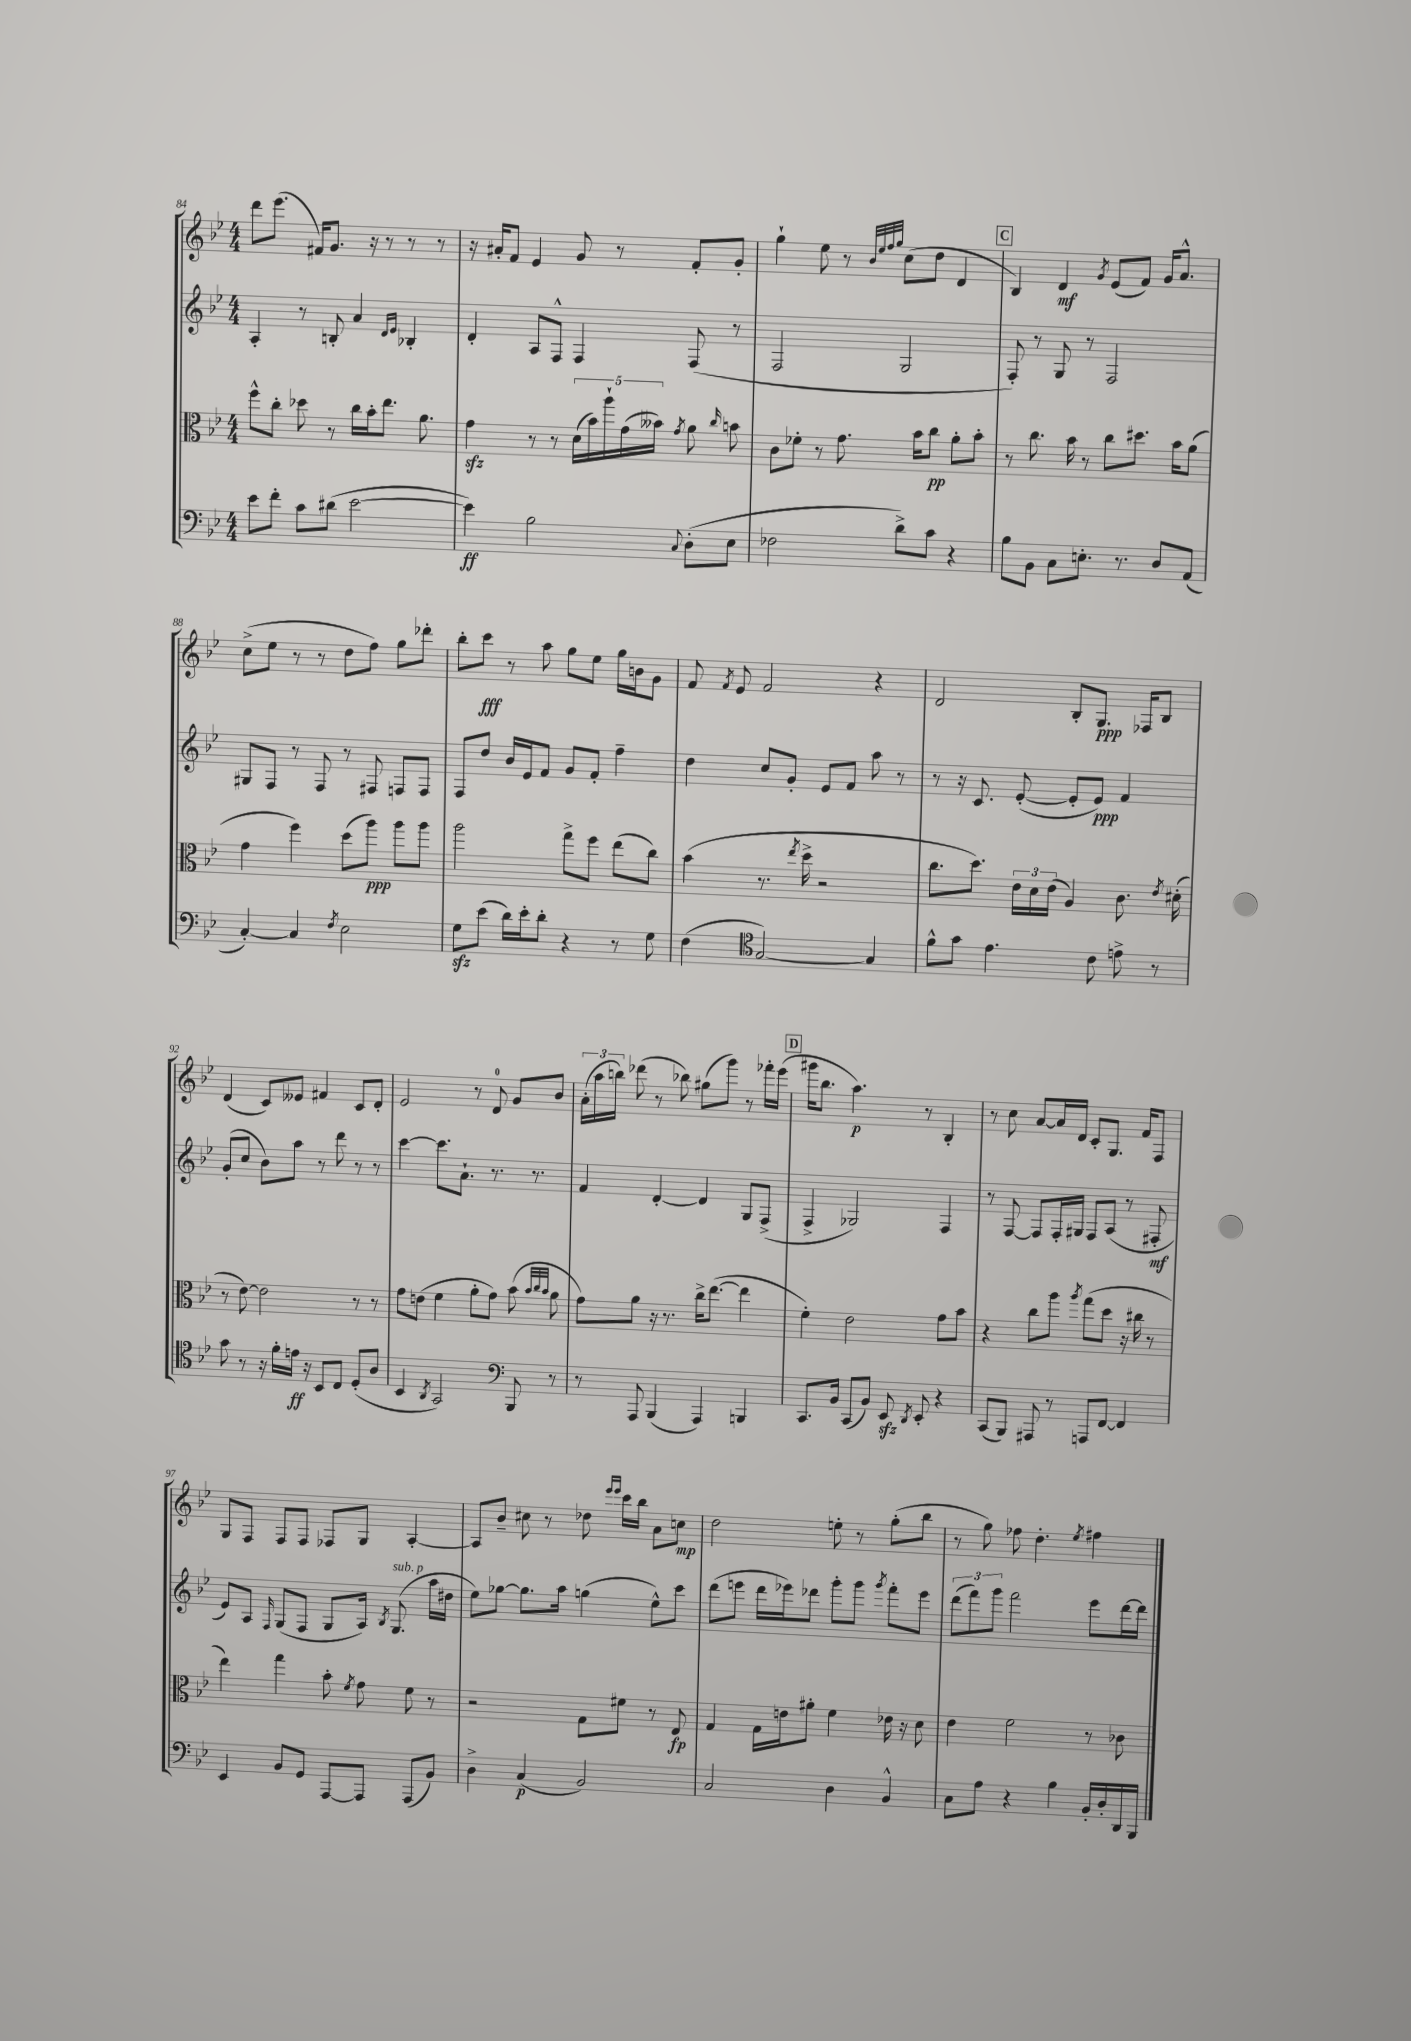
<<
\new StaffGroup <<
\new Staff = "s0" {
    \clef treble \key bes \major \numericTimeSignature \time 4/4
    \autoBeamOff d'''8[ ees'''8.]( fis'16[) g'8.] r16 r8 r8 r8 |
    r16 ais'16[-. f'8] ees'4 g'8 r8 f'8[-. g'8]-. |
    g''4-! ees''8 r8 \grace { bes'32[ ees''32 f''32 g''32] } c''8[( d''8] d'4 |
    \mark \markup { \box "C" } bes4) d'4\mf \acciaccatura { g'8 } ees'8[( f'8]) g'16[ a'8.]-^ |
    c''8[->( ees''8] r8 r8 d''8[ f''8]) g''8[ des'''8]-. |
    bes''8[-. c'''8]\fff r8 a''8 g''8[ ees''8] g''16[ b'16 g'8] |
    f'8 \acciaccatura { f'8 } ees'8 f'2 r4 |
    d'2 bes8[-. g8.]\ppp fes16[ bes8] |
    d'4( c'8[) eeses'8] fis'4 c'8[ d'8]-. |
    ees'2 r8 d'8-0 g'8[ bes'8] |
    \tuplet 3/2 { a'16[-.( a''16 b''16]) } des'''8( r8 bes''8) gis''8[( g'''8]) r8 fes'''16[-. ees'''16]( |
    \mark \markup { \box "D" } gis'''16[ bes''8.] a''4.\p) r8 bes4-. |
    r8 c''8 a'8[~ a'16 d'16] c'8[-. g8.] f'16[ f8] |
    g8[ f8] f8[ f8] fes8[ g8] a4~-. |
    a8[ bes'8]-- cis''8 r8 des''8 \grace { ees'''16[ ees'''16] } c'''16[ bes''16] a'8[ c''8]\mp |
    d''2 e''8-. r8 g''8[-.( bes''8] |
    r8 g''8) fes''8 d''4.-. \acciaccatura { ees''8 } fis''4 \bar "|." |
}
\new Staff = "s1" {
    \clef treble \key bes \major \numericTimeSignature \time 4/4
    \autoBeamOff a4-. r8 b8-. a'4 \grace { d'16[ ees'16] } bes4-. |
    d'4-. a8[ f8]-^ f4 f8( r8 |
    f2 g2 |
    \mark \markup { \box "C" } f8-.) r8 g8 r8 f2 |
    gis8[ f8] r8 f8 r8 fis8 f8[ f8] |
    f8[ d''8] bes'16[ ees'16 f'8] g'8[ f'8]-. f''4-- |
    d''4 c''8[ g'8]-. ees'8[ f'8] a''8 r8 |
    r8 r16 c'8. ees'8~-.( ees'8[-. ees'8]\ppp) f'4 |
    g'8[-.( c''8] bes'8[) a''8] r8 d'''8 r8 r8 |
    c'''4~ c'''8.[ a'8.]-! r8. r8. |
    f'4 d'4~-. d'4 g8[ f8]->( |
    \mark \markup { \box "D" } f4-> ges2) f4 |
    r8 f8~ f8[ f16-. gis16] f8[ a8]( r8 fis8-.\mf |
    ees'8[) a8] \grace { f16 } g8[( f8] g8[ a16]) \acciaccatura { bes8 } g8.^\markup { \italic "sub. p" }( a''16[ dis''16] |
    ees''8[) ges''8]~ ges''8.[ a''16] g''4( ees''8[-^) c'''8] |
    d'''8[( e'''8] d'''16[ ees'''16) des'''8] g'''8[-. g'''8] \acciaccatura { g'''8 } f'''8[-. ees'''8] |
    \tuplet 3/2 { d'''8[( f'''8) g'''8] } f'''2 ees'''8[ d'''16~ d'''16] \bar "|." |
}
\new Staff = "s2" {
    \clef alto \key bes \major \numericTimeSignature \time 4/4
    \autoBeamOff f''8[-^ c''8]-. des''8 r8 c''16[ bes'16-. ees''8.] a'8. |
    g'4\sfz r8 r8 \tuplet 5/4 { d'16[( bes'16) a''16-! g'16( beses'16]) } \acciaccatura { g'8 } a'8 \grace { c''16 } b'8 |
    c'8[ fes'8]-. r8 g'8. bes'16[ c''8]\pp a'8[-. bes'8]-. |
    \mark \markup { \box "C" } r8 c''8. bes'16 r8 c''8[ dis''8.] bes'16[ a'8]( |
    g'4 f''4) d''8[( a''8]\ppp) a''8[ a''8] |
    a''2 g''8[-> f''8] ees''8[( c''8]) |
    bes'4( r8. \acciaccatura { ees''8 } d''16-> r2 |
    c''8.[ d''8.]) \tuplet 3/2 { ees'16[ d'16 ees'16]( } a4) c'8. \acciaccatura { ees'8 } dis'16-.( |
    r8 ees'8~) ees'2 r8 r8 |
    g'8[ e'8]( f'4 a'8[-. g'8]) bes'8( \grace { bes'32[ c''32 bes'32] } a'8 |
    g'8[) a'8] r16 r8. c''16[-> ees''8.]~( ees''4 |
    \mark \markup { \box "D" } f'4-.) ees'2 g'8[ bes'8] |
    r4 c''8[ a''8] \acciaccatura { a''8 } g''8[( d''8] r16 cis''16 r8 |
    ees''4) g''4 bes'8-. \acciaccatura { f'8 } g'8 f'8 r8 |
    r2 g8[ fis'8] r8 ees8\fp |
    g4 g16[ e'16 ais'8]-. f'4 ees'16 r16 d'8 |
    ees'4 f'2 r8 ces'8 \bar "|." |
}
\new Staff = "s3" {
    \clef bass \key bes \major \numericTimeSignature \time 4/4
    \autoBeamOff ees'8[ f'8]-. c'8[ dis'8]( ees'2~ |
    ees'4\ff) bes2 \appoggiatura { c8 } d8[-.( ees8] |
    fes2 d'8[->) c'8] r4 |
    \mark \markup { \box "C" } bes8[ bes,8] c8[ e8.]-. r8. d8[ a,8]( |
    c4~-.) c4 \acciaccatura { f8 } ees2 |
    g8[\sfz ees'8]( d'16[) ees'16-. d'8]-. r4 r8 g8 |
    f4( \clef tenor g2~) g4 |
    f'8[-^ g'8] ees'4. c'8 e'8-> r8 |
    g'8 r8 r16 f'16[-. e'16]\ff r16 bes,8[ c8] d8[-.( a8] |
    bes,4 \acciaccatura { a,8 } g,2) \clef bass bes,,8 r8 |
    r8 a,,8 bes,,4( a,,4) b,,4 |
    \mark \markup { \box "D" } c,8.[ bes,16] c,8[( bes,8]) ees,8\sfz \acciaccatura { d,8 } ees,8-. r4 |
    c,8[( bes,,8]) ais,,8 r8 a,,8[ f,8]~ f,4 |
    ees,4 bes,8[ g,8] a,,8[~ a,,8] a,,8[( bes,8]) |
    d4-> c4\p( bes,2) |
    c2 d4 bes,4-^ |
    c8[ a8] r4 bes4 bes,16[-. d16-. d,16 bes,,16] \bar "|." |
}
>>
>>
\layout { \context { \Score currentBarNumber = #84 } }
